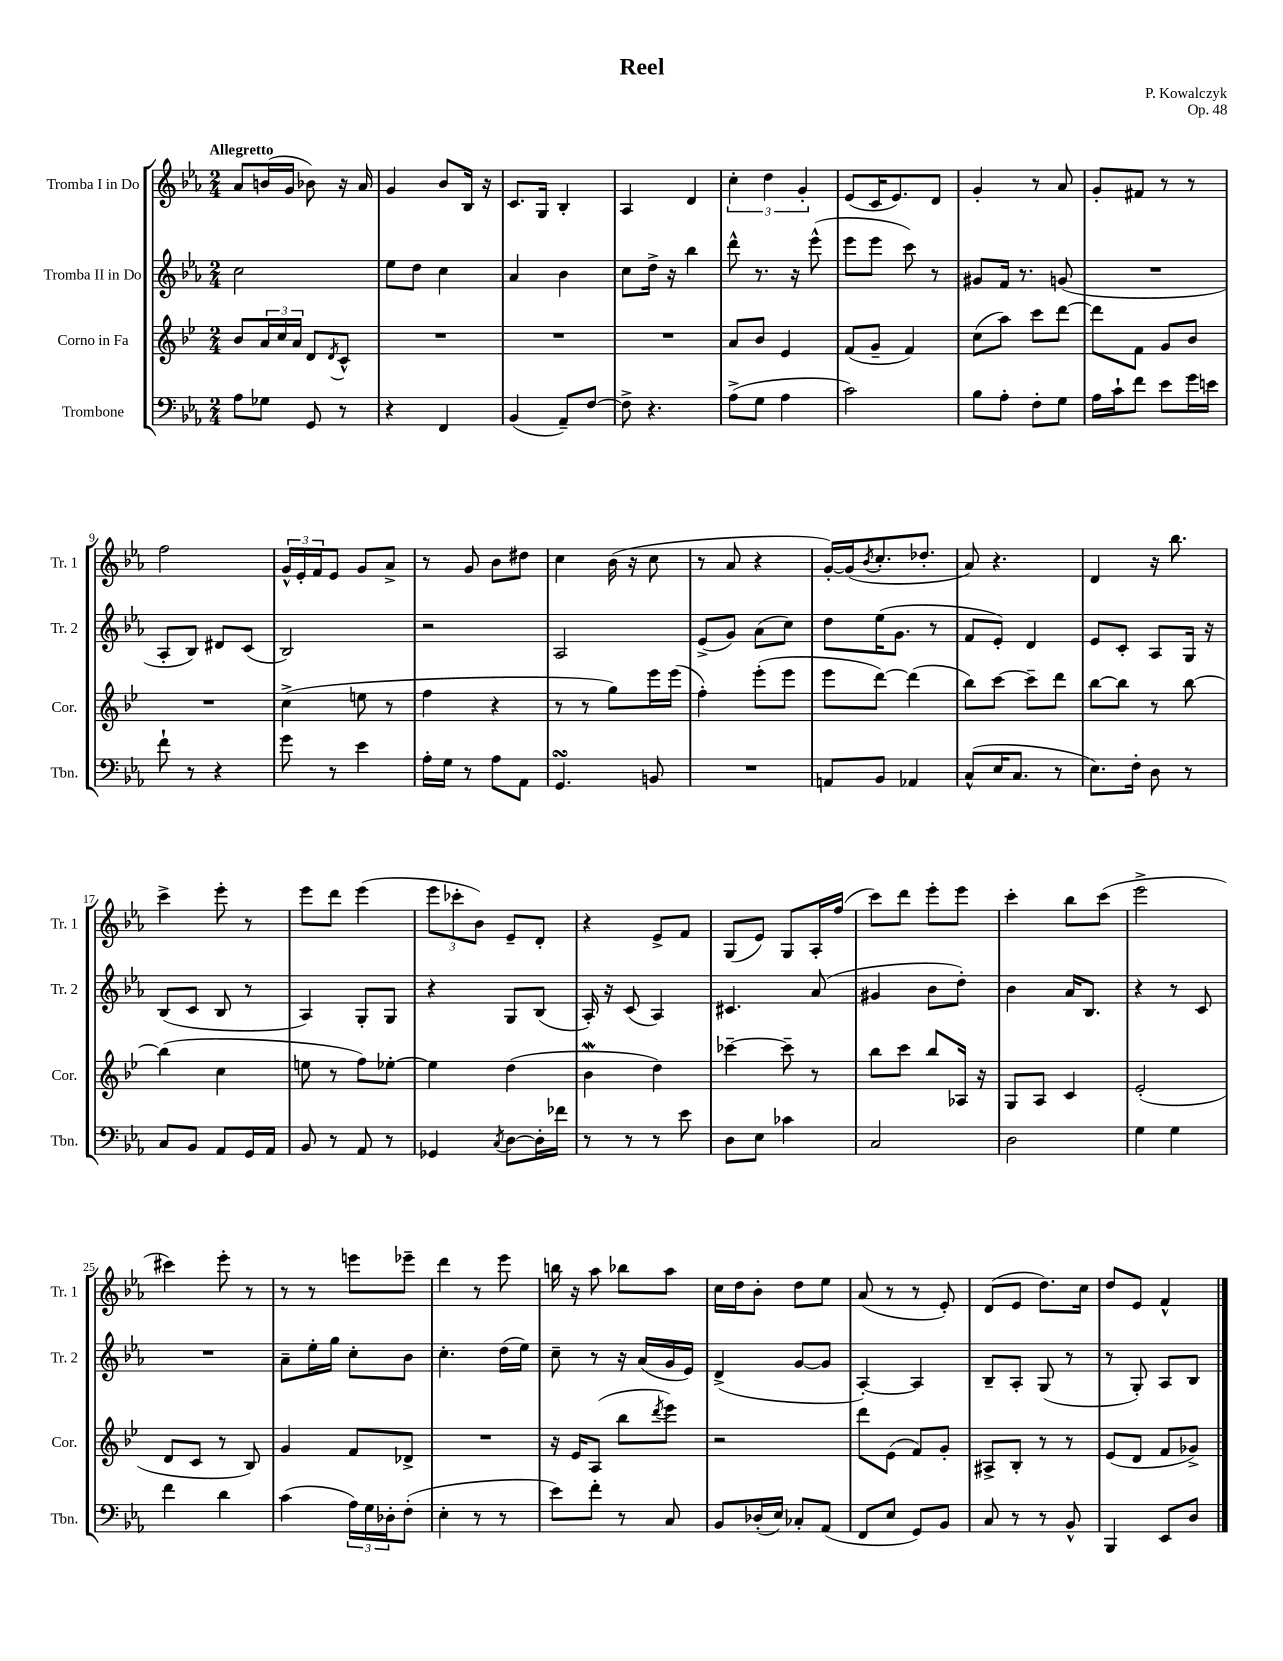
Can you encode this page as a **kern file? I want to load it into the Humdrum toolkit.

**kern	**kern	**kern	**kern
*staff4	*staff3	*staff2	*staff1
*clefF4	*clefG2	*clefG2	*clefG2
*k[b-e-a-]	*k[b-e-]	*k[b-e-a-]	*k[b-e-a-]
*M2/4	*M2/4	*M2/4	*M2/4
8A-	8b-	2cc	8a-
8G-	24a	.	(16b
.	24cc	.	.
.	.	.	16g
.	24a	.	.
8GG	8d	.	8b-)
.	8qd	.	.
8r	8c^^	.	16r
.	.	.	16a-
=	=	=	=
4r	2r	8ee-	4g
.	.	8dd	.
4FF	.	4cc	8b-
.	.	.	16B-
.	.	.	16r
=	=	=	=
(4BB-	2r	4a-	8.c
.	.	.	16G
8AA-~)	.	4b-	4B-'
[8F	.	.	.
=	=	=	=
8F^]	2r	8cc	4A-
4.r	.	16dd^	.
.	.	16r	.
.	.	4bb-	4d
=	=	=	=
(8A-^	8a	8ddd^^	6cc'
8G	8b-	8.r	.
.	.	.	6dd
4A-	4e-	.	.
.	.	16r	.
.	.	.	6g'
.	.	(8eee-^^	.
=	=	=	=
2c)	(8f	8eee-	(8e-
.	8g~	8eee-	16c
.	.	.	8.e-)
.	4f)	8ccc)	.
.	.	8r	8d
=	=	=	=
8B-	(8cc	8g#	4g'
8A-'	8aa)	16f	.
.	.	8.r	.
8F'	8ccc	.	8r
8G	[8ddd	(8g	8a-
=	=	=	=
16A-	8ddd]	2r	8g'
16c`	.	.	.
8f	8f	.	8f#
8e-	8g	.	8r
16g	8b-	.	8r
16e	.	.	.
=	=	=	=
8f`	2r	8A-'	2ff
8r	.	8B-)	.
4r	.	8d#	.
.	.	(8c	.
=	=	=	=
8g	(4cc^	2B-)	24g^^
.	.	.	24e-'
.	.	.	24f
8r	.	.	8e-
4e-	8ee	.	8g
.	8r	.	8a-^
=	=	=	=
16A-'	4ff	2r	8r
16G	.	.	.
8r	.	.	8g
8A-	4r	.	8b-
8AA-	.	.	8dd#
=	=	=	=
4.GG	8r	2A-	4cc
.	8r	.	.
.	8gg)	.	(16b-
.	.	.	16r
8BB	16eee-	.	8cc
.	(16eee-	.	.
=	=	=	=
2r	4ff')	(8e-^	8r
.	.	8g)	8a-
.	(8eee-'	(8a-	4r
.	8eee-	8cc)	.
=	=	=	=
8AA	8eee-	8dd	[16g')
.	.	.	(16g]
.	.	.	8qb-
8BB-	[8ddd)	(16ee-	8.cc'
.	.	8.g	.
4AA-	(4ddd]	.	.
.	.	.	8.dd-'
.	.	8r	.
=	=	=	=
(8C^^	8bb-)	8f	8a-)
16E-	[8ccc	8e-')	4.r
8.C	.	.	.
.	8ccc~]	4d	.
8r	8ddd	.	.
=	=	=	=
8.E-)	[8bb-	8e-	4d
.	8bb-]	8c'	.
16F'	.	.	.
8D	8r	8A-	16r
.	.	.	8.bb-
8r	[8bb-	16G	.
.	.	16r	.
=	=	=	=
8C	(4bb-]	(8B-	4ccc^
8BB-	.	8c	.
8AA-	4cc	8B-	8eee-'
16GG	.	8r	8r
16AA-	.	.	.
=	=	=	=
8BB-	8ee	4A-)	8eee-
8r	8r	.	8ddd
8AA-	8ff)	8G'	(4eee-
8r	[8ee-'	8G	.
=	=	=	=
4GG-	4ee-]	4r	12eee-
.	.	.	12ccc-'
.	.	.	12b-)
8qC	.	.	.
[8D	(4dd	8G	8e-~
16D']	.	(8B-	8d'
16f-	.	.	.
=	=	=	=
8r	4b-	16A-')	4r
.	.	16r	.
8r	.	(8c	.
8r	4dd)	4A-)	8e-^
8e-	.	.	8f
=	=	=	=
8D	[4ccc-~	4.c#	(8G
8E-	.	.	8e-)
4c-	8ccc-~]	.	8G
.	8r	(8a-	16A-'
.	.	.	(16ff
=	=	=	=
2C	8bb-	4g#	8ccc)
.	8ccc	.	8ddd
.	8bb-	8b-	8eee-'
.	16A-	8dd')	8eee-
.	16r	.	.
=	=	=	=
2D	8G	4b-	4ccc'
.	8A	.	.
.	4c	16a-	8bb-
.	.	8.B-	.
.	.	.	(8ccc
=	=	=	=
4G	(2e-'	4r	2eee-^
4G	.	8r	.
.	.	8c	.
=	=	=	=
4f	8d	2r	4ccc#)
.	8c	.	.
4d	8r	.	8eee-'
.	8B-)	.	8r
=	=	=	=
(4c	4g	8a-~	8r
.	.	16ee-'	8r
.	.	16gg	.
24A-)	8f	8cc'	8eee
24G	.	.	.
24D-'	.	.	.
(8F'	8d-^	8b-	8eee-~
=	=	=	=
4E-'	2r	4.cc'	4ddd
8r	.	.	8r
8r	.	(16dd	8eee-
.	.	16ee-)	.
=	=	=	=
8e-)	16r	8cc~	16bb
.	16e-	.	16r
8f'	(8A	8r	8aa-
8r	8bb-	16r	8bb-
.	.	(16a-	.
.	8qddd	.	.
8C	8eee-)	16g	8aa-
.	.	16e-)	.
=	=	=	=
8BB-	2r	(4d^	16cc
.	.	.	16dd
(16D-'	.	.	8b-'
16E-)	.	.	.
8C-'	.	[8g	8dd
(8AA-	.	8g]	8ee-
=	=	=	=
8FF	8ddd	[4A-')	(8a-
8E-	(8e-	.	8r
8GG)	8f)	4A-]	8r
8BB-	8g'	.	8e-')
=	=	=	=
8C	8A#^	8B-~	(8d
8r	8B-'	8A-'	8e-
8r	8r	(8G	8.dd)
8BB-^^	8r	8r	.
.	.	.	16cc
=	=	=	=
4BBB-	(8e-	8r	8dd
.	8d	8G')	8e-
8EE-	8f	8A-	4f^^
8D	8g-^)	8B-	.
==	==	==	==
*-	*-	*-	*-
